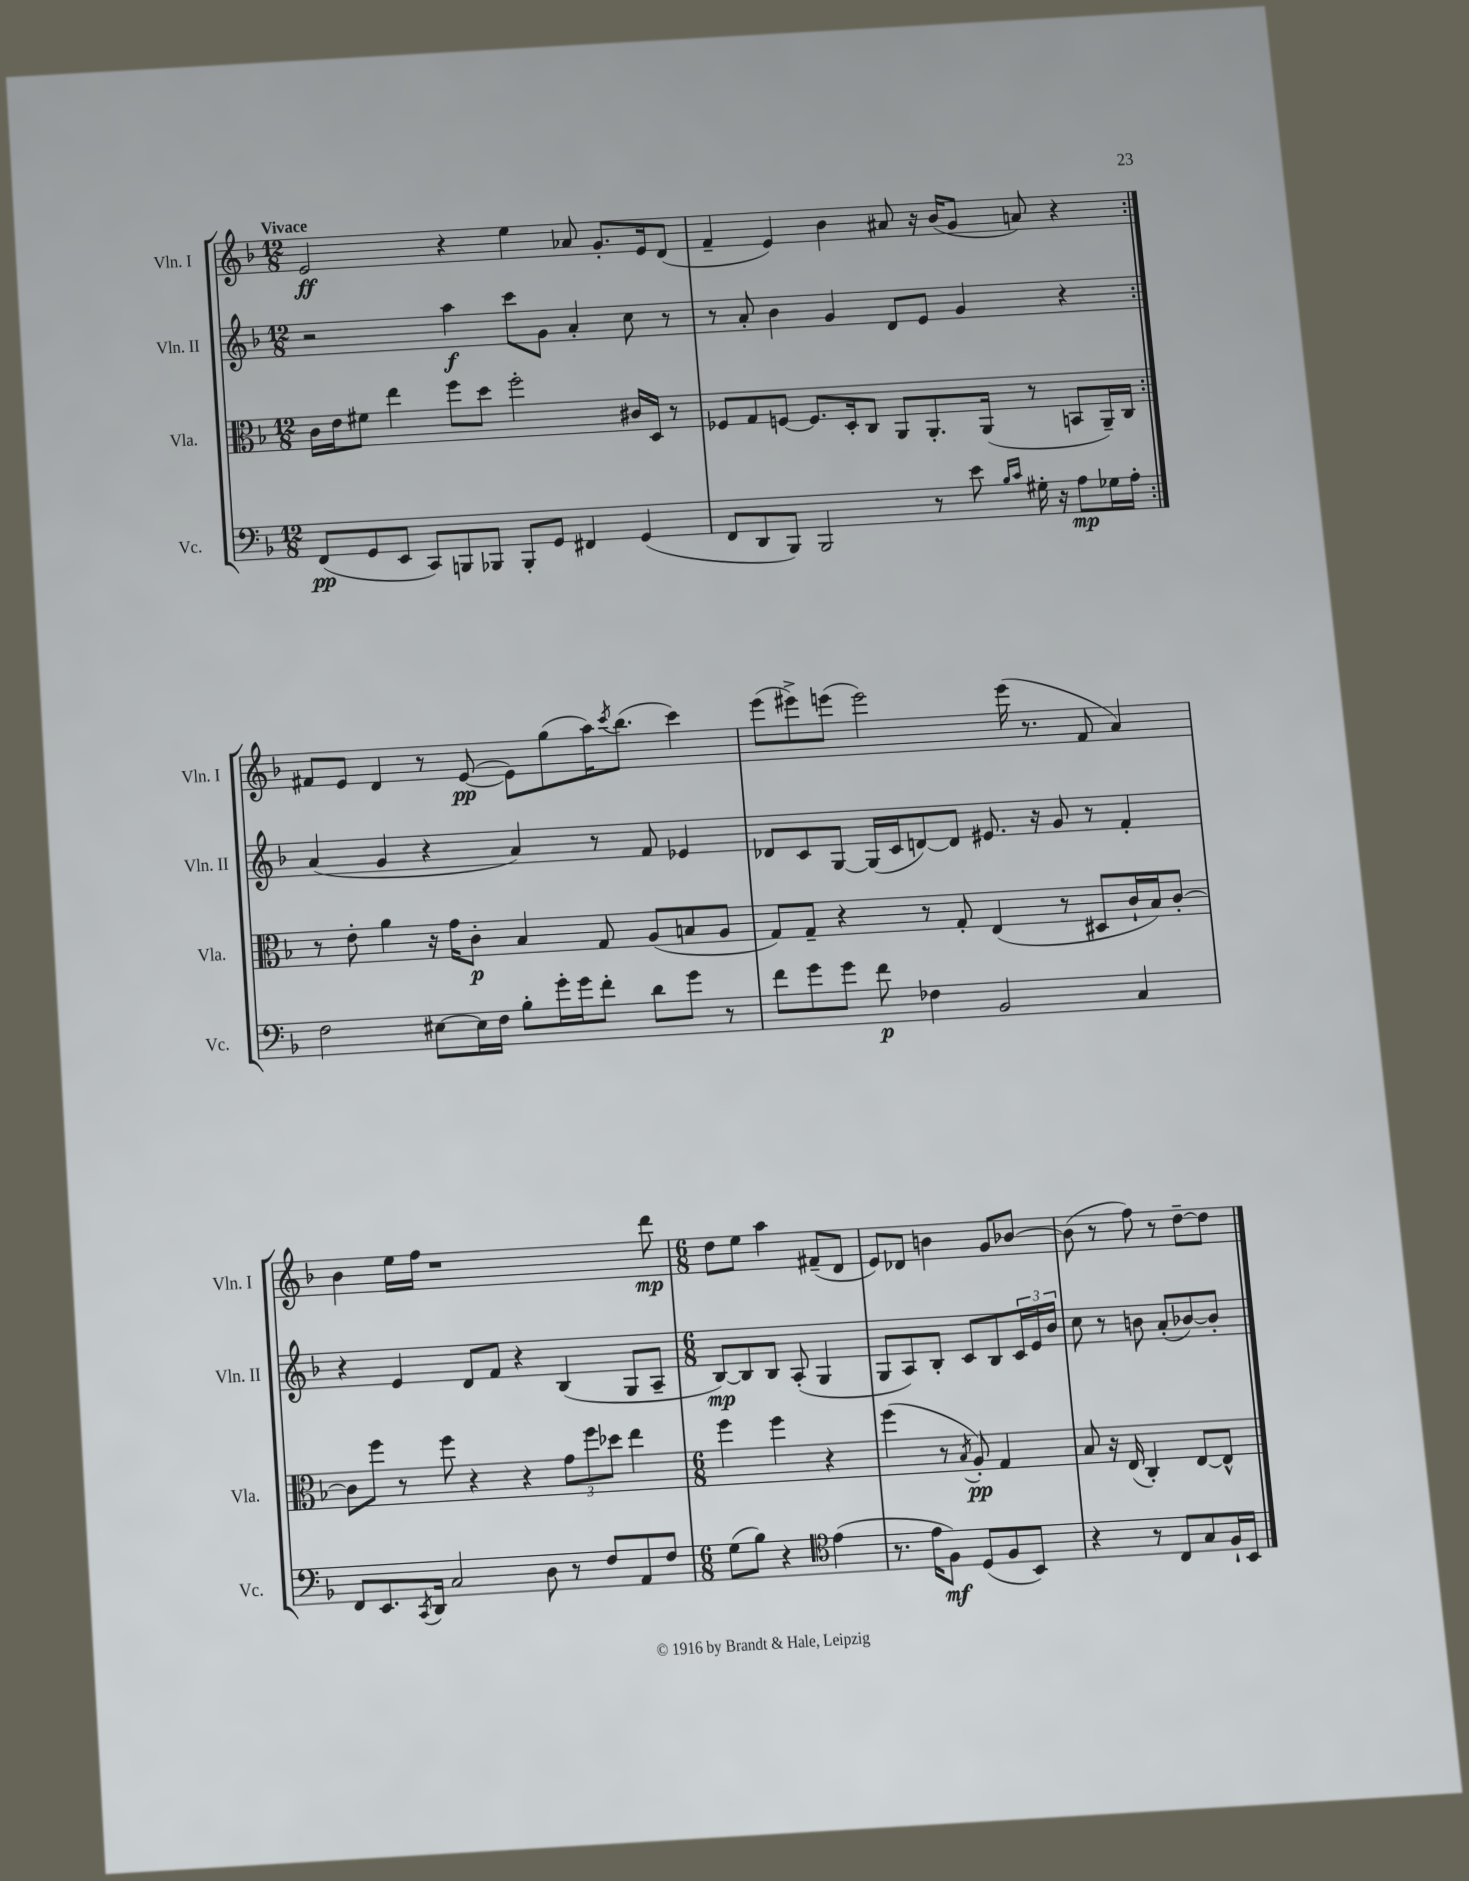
<<
\new StaffGroup <<
\new Staff = "s0" \with { instrumentName = "Vln. I" shortInstrumentName = "Vln. I" } {
    \clef treble \key f \major \numericTimeSignature \time 12/8 \tempo "Vivace"
    \repeat volta 2 { e'2\ff r4 e''4 aes'8 g'8.-. e'16 d'8( |
    f'4-- e'4) bes'4 ais'8 r16 bes'16( g'8 a'8) r4 | }
    fis'8 e'8 d'4 r8 e'8~\pp( e'8) g''8( a''16) \acciaccatura { c'''8 } bes''8.( c'''4) |
    e'''8( eis'''8->) e'''8( e'''2) e'''16( r8. f'8 a'4) |
    bes'4 e''16 f''16 r1 d'''8\mp |
    \numericTimeSignature \time 6/8 d''8 e''8 a''4 fis'8--( d'8 |
    e'8) des'8 b'4 g'8 bes'8~ |
    bes'8( r8 f''8) r8 d''8~-- d''8 \bar "|." |
}
\new Staff = "s1" \with { instrumentName = "Vln. II" shortInstrumentName = "Vln. II" } {
    \clef treble \key f \major \numericTimeSignature \time 12/8
    \repeat volta 2 { r2 a''4\f c'''8 g'8 a'4-. c''8 r8 |
    r8 a'8-. bes'4 g'4 d'8 e'8 g'4 r4 | }
    a'4( g'4 r4 a'4) r8 f'8 ees'4 |
    des'8 c'8 g8~ g16( c'16 d'8~) d'8 eis'8. r16 g'8 r8 f'4-. |
    r4 e'4 d'8 f'8 r4 bes4( g8 a8-- |
    \numericTimeSignature \time 6/8 bes8~\mp) bes8 bes8 a8-.( g4 |
    g8 a8) bes8-. c'8 bes8 \tuplet 3/2 { c'16 e'16 bes'16 } |
    c''8 r8 b'8 a'8-.( bes'8~) bes'8-. \bar "|." |
}
\new Staff = "s2" \with { instrumentName = "Vla." shortInstrumentName = "Vla." } {
    \clef alto \key f \major \numericTimeSignature \time 12/8
    \repeat volta 2 { c'16 e'16 fis'8 e''4 f''8 d''8 f''2-. cis'16 d16 r8 |
    fes8 g8 f8~ f8. d16-. c8 a,8 a,8.-. a,16( r8 b,8 a,16--) c16 | }
    r8 e'8-. a'4 r16 g'16 c'8-.\p bes4 g8 a8( b8 a8 |
    g8) g8-- r4 r8 g8-. e4( r8 dis8 c'16-! bes16) c'8~-. |
    c'8 f''8 r8 f''8 r4 r4 \tuplet 3/2 { g'8 f''8 des''8 } e''4 |
    \numericTimeSignature \time 6/8 f''4 f''4 r4 |
    f''4( r8 \acciaccatura { bes8 } a8-.\pp) g4 |
    bes8 r16 e16( c4-.) e8~ e8-^ \bar "|." |
}
\new Staff = "s3" \with { instrumentName = "Vc." shortInstrumentName = "Vc." } {
    \clef bass \key f \major \numericTimeSignature \time 12/8
    \repeat volta 2 { f,8\pp( g,8 e,8 c,8) b,,8 bes,,8 bes,,8-. g,8 fis,4 g,4( |
    f,8 d,8 bes,,8) bes,,2 r8 e'8 \grace { bes16 c'16 } gis16-. r16 a8\mp ges16 a16-. | }
    f2 eis8~ eis16 f16 bes8-. g'16-. g'16 f'8-. d'8 g'8 r8 |
    f'8 g'8 g'8 f'8\p fes4 bes,2 c4 |
    f,8 e,8. \acciaccatura { c,8 } d,16 c2 d8 r8 f8 a,8 f8 |
    \numericTimeSignature \time 6/8 g8( bes8) r4 \clef tenor e'4( |
    r8. e'16 f8\mf) d8( f8 bes,8) |
    r4 r8 c8 g8 f16-! bes,16 \bar "|." |
}
>>
>>
\layout { \context { \Score \remove "Bar_number_engraver" } }
